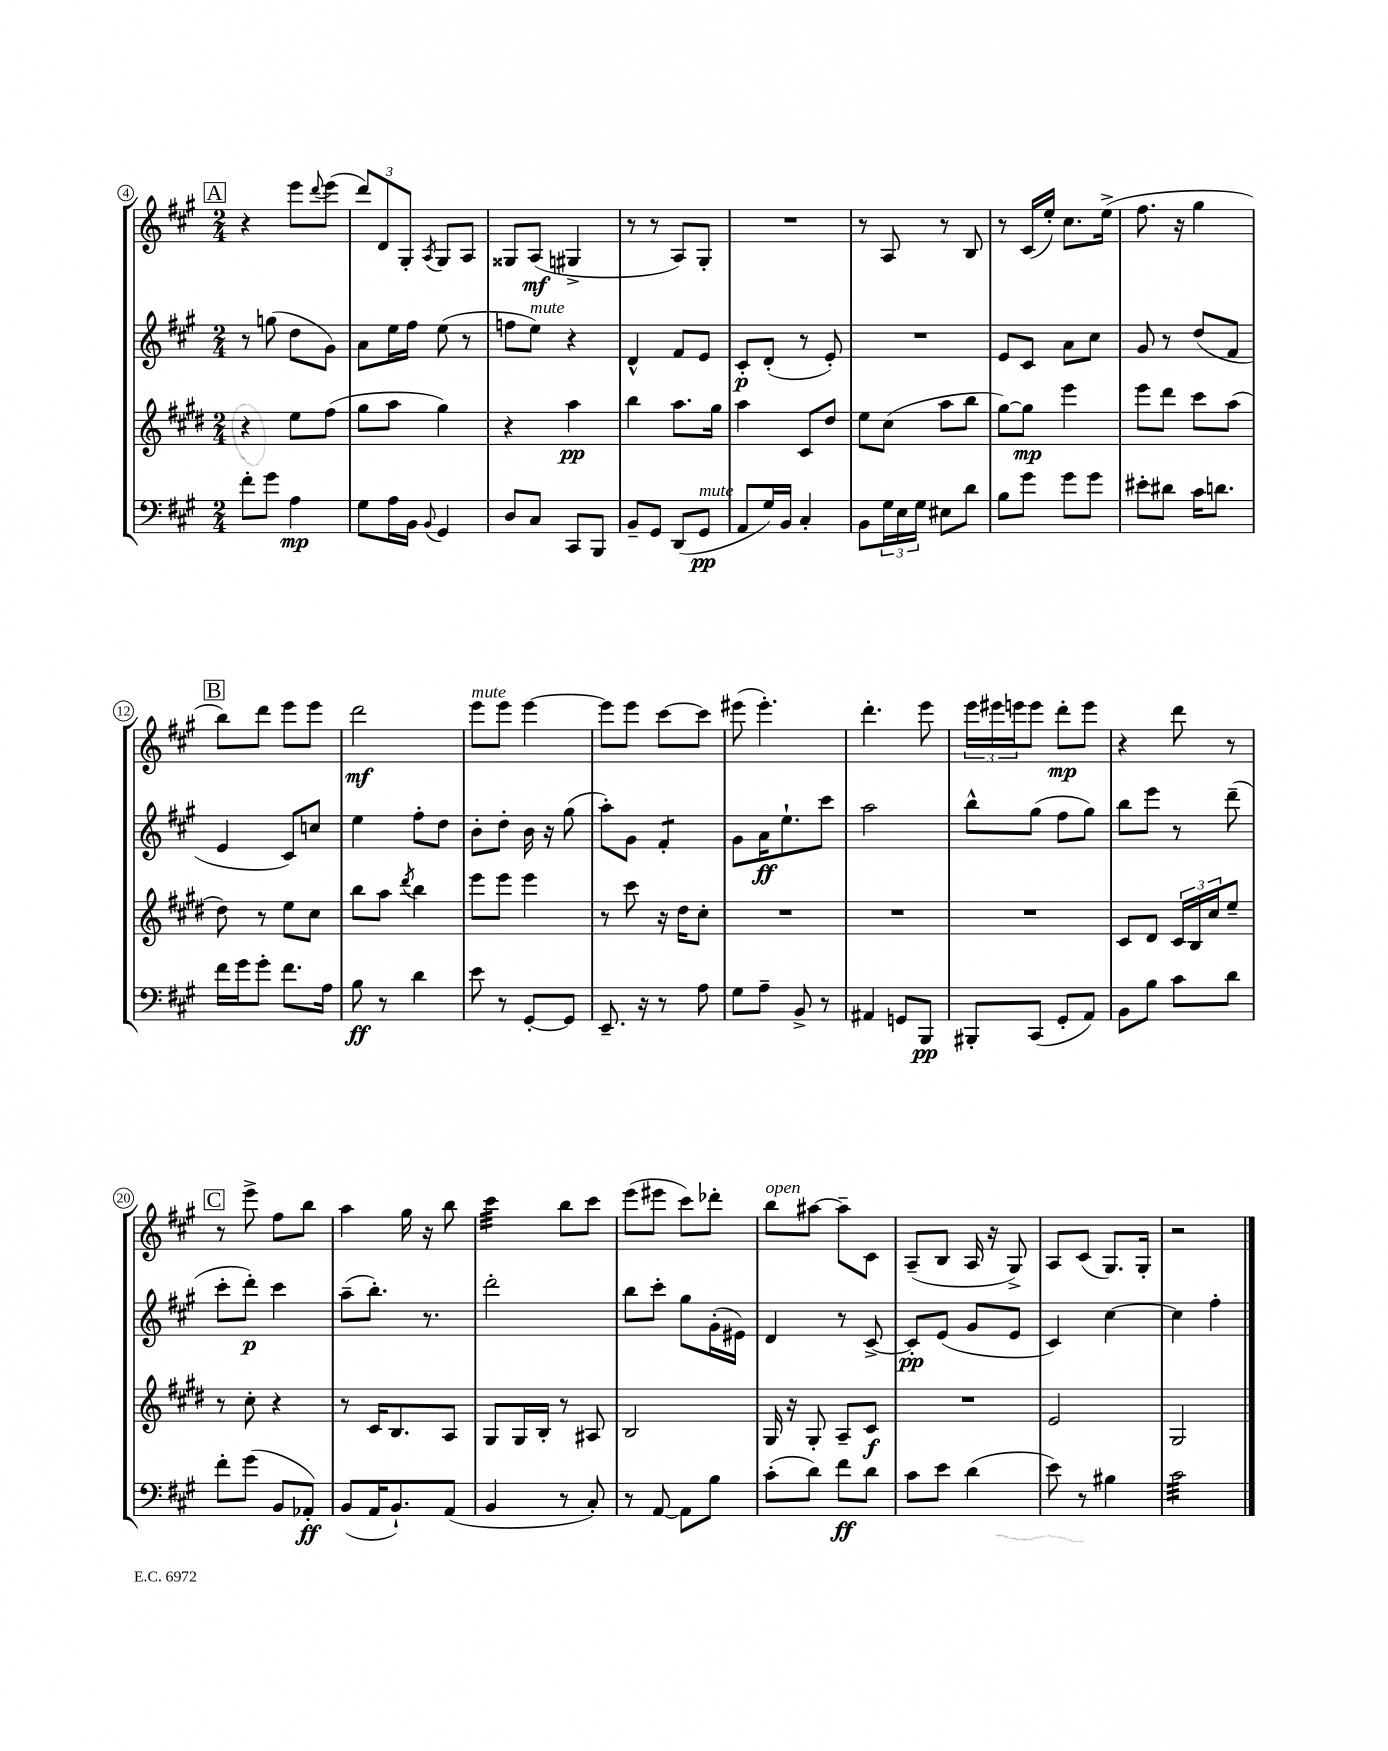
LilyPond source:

<<
\new StaffGroup <<
\new Staff = "s0" {
    \clef treble \key a \major \numericTimeSignature \time 2/4
    \mark \markup { \box "A" } r4 e'''8 \appoggiatura { d'''8 } e'''8( |
    \tuplet 3/2 { d'''8) d'8 gis8-. } \acciaccatura { a8 } gis8 a8 |
    gisis8 a8\mf( gis4-> |
    r8 r8 a8) gis8-. |
    R2 |
    r8 a8 r8 b8 |
    r8 cis'16( e''16-.) cis''8. e''16->( |
    fis''8. r16 gis''4 |
    \mark \markup { \box "B" } b''8) d'''8 e'''8 e'''8 |
    d'''2\mf |
    e'''8^\markup { \italic "mute" } e'''8 e'''4~ |
    e'''8 e'''8 cis'''8~ cis'''8 |
    eis'''8( eis'''4.-.) |
    d'''4.-. e'''8 |
    \tuplet 3/2 { e'''16 eis'''16 e'''16 } e'''8 d'''8-.\mp e'''8 |
    r4 d'''8 r8 |
    \mark \markup { \box "C" } r8 e'''8-> fis''8 b''8 |
    a''4 gis''16 r16 b''8 |
    cis'''4:32 b''8 cis'''8 |
    e'''8( eis'''8 cis'''8) des'''8-. |
    b''8^\markup { \italic "open" } ais''8~ ais''8-- cis'8 |
    a8--( b8 a16 r16 gis8->) |
    a8 cis'8( gis8.) gis16-. |
    r2 \bar "|." |
}
\new Staff = "s1" {
    \clef treble \key a \major \numericTimeSignature \time 2/4
    \mark \markup { \box "A" } r8 g''8( d''8 gis'8) |
    a'8 e''16 fis''16 e''8( r8 |
    f''8 e''8^\markup { \italic "mute" }) r4 |
    d'4-^ fis'8 e'8 |
    cis'8-.\p d'8-.( r8 e'8-.) |
    R2 |
    e'8 cis'8 a'8 cis''8 |
    gis'8 r8 d''8( fis'8 |
    \mark \markup { \box "B" } e'4 cis'8) c''8 |
    e''4 fis''8-. d''8 |
    b'8-. d''8-. b'16 r16 gis''8( |
    a''8-.) gis'8 fis'4:8-. |
    gis'8 a'16\ff e''8.-! cis'''8 |
    a''2 |
    b''8-^ gis''8( fis''8 gis''8) |
    b''8 e'''8 r8 d'''8--( |
    \mark \markup { \box "C" } cis'''8-. d'''8-.\p) cis'''4 |
    a''8--( b''8.-.) r8. |
    d'''2-. |
    b''8 cis'''8-. gis''8 gis'16-.( eis'16) |
    d'4 r8 cis'8~-> |
    cis'8-.\pp e'8( gis'8 e'8 |
    cis'4) cis''4~ |
    cis''4 fis''4-. \bar "|." |
}
\new Staff = "s2" {
    \clef treble \key e \major \numericTimeSignature \time 2/4
    \mark \markup { \box "A" } r4 e''8 fis''8( |
    gis''8 a''8 gis''4) |
    r4 a''4\pp |
    b''4 a''8. gis''16 |
    a''4 cis'8 dis''8 |
    e''8 cis''8( a''8 b''8 |
    gis''8~) gis''8\mp e'''4 |
    e'''8 dis'''8 cis'''8 a''8( |
    \mark \markup { \box "B" } dis''8) r8 e''8 cis''8 |
    b''8 a''8 \acciaccatura { dis'''8 } b''4 |
    e'''8 e'''8 e'''4 |
    r8 cis'''8 r16 dis''16 cis''8-. |
    R2 |
    R2 |
    R2 |
    cis'8 dis'8 \tuplet 3/2 { cis'16 b16 cis''16 } e''8-- |
    \mark \markup { \box "C" } r8 cis''8-. r4 |
    r8 cis'16 b8. a8 |
    gis8 gis16 b16-. r8 ais8 |
    b2 |
    gis16 r16 gis8-. a8-- cis'8\f |
    R2 |
    e'2 |
    gis2 \bar "|." |
}
\new Staff = "s3" {
    \clef bass \key a \major \numericTimeSignature \time 2/4
    \mark \markup { \box "A" } fis'8-. gis'8 a4\mp |
    gis8 a16 b,16 \appoggiatura { b,8 } gis,4 |
    d8 cis8 cis,8 b,,8 |
    b,8-- gis,8 d,8( gis,8\pp^\markup { \italic "mute" } |
    a,8 gis16) b,16 cis4-. |
    b,8 \tuplet 3/2 { gis16 e16 gis16 } eis8 d'8 |
    b8 gis'8 gis'8 gis'8 |
    eis'8-. dis'8 cis'16 d'8. |
    \mark \markup { \box "B" } fis'16 gis'16 gis'8-. fis'8. a16 |
    b8\ff r8 d'4 |
    e'8 r8 gis,8~-. gis,8 |
    e,8.-- r16 r8 a8 |
    gis8 a8-- b,8-> r8 |
    ais,4 g,8 b,,8\pp |
    bis,,8-. cis,8( gis,8-. a,8) |
    b,8 b8 cis'8 d'8 |
    \mark \markup { \box "C" } fis'8-. gis'8( b,8 aes,8-.\ff) |
    b,8( a,16 b,8.-!) a,8( |
    b,4 r8 cis8-.) |
    r8 a,8~ a,8 b8 |
    cis'8-.( d'8) fis'8\ff d'8 |
    cis'8 e'8 d'4( |
    e'8) r8 bis4 |
    cis'2:32 \bar "|." |
}
>>
>>
\layout { \context { \Score currentBarNumber = #4 \override BarNumber.stencil = #(make-stencil-circler 0.1 0.3 ly:text-interface::print) } }
